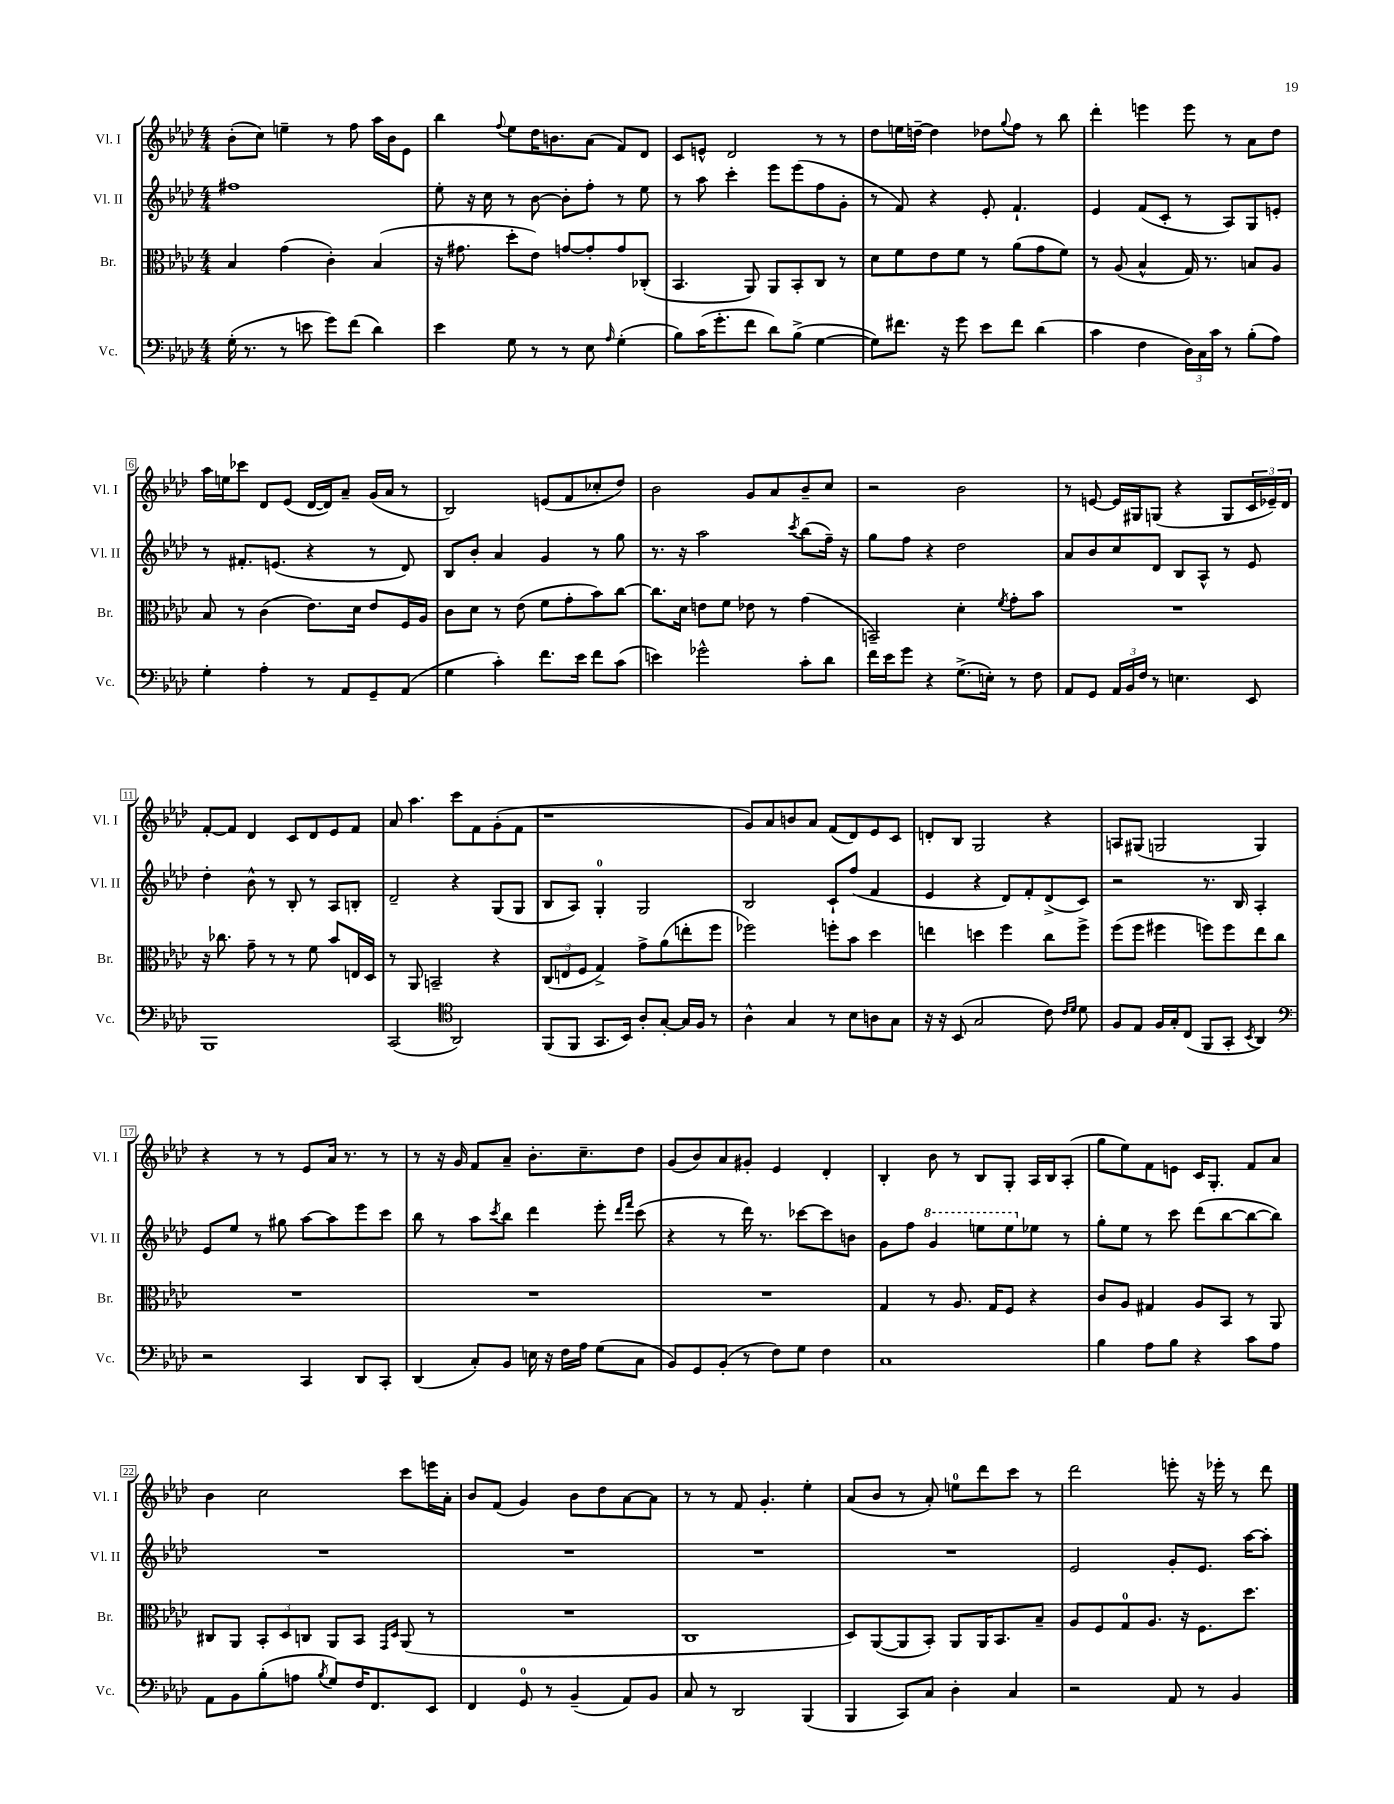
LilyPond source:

<<
\new StaffGroup <<
\new Staff = "s0" \with { instrumentName = "Vl. I" shortInstrumentName = "Vl. I" } {
    \clef treble \key aes \major \numericTimeSignature \time 4/4
    bes'8-.( c''8) e''4-- r8 f''8 aes''16 bes'16 ees'8 |
    bes''4 \appoggiatura { f''8 } ees''8 des''16 b'8. aes'8( f'8) des'8 |
    c'8 e'8-^ des'2 r8 r8 |
    des''8 e''16 d''16~-- d''4 des''8 \appoggiatura { g''8 } f''8 r8 bes''8 |
    des'''4-. e'''4 e'''8 r8 aes'8 des''8 |
    aes''16 e''16 ces'''8 des'8 ees'8( des'16~ des'16) aes'8-- g'16( aes'16 r8 |
    bes2) e'8( f'8 ces''8-. des''8) |
    bes'2 g'8 aes'8 bes'8-- c''8 |
    r2 bes'2 |
    r8 e'8~ e'16 gis16 g8( r4 g8 \tuplet 3/2 { c'16 ees'16--) des'16 } |
    f'8~-. f'8 des'4 c'8 des'8 ees'8 f'8 |
    aes'8 aes''4. c'''8 f'8 g'8-.( f'8 |
    r1 |
    g'8) aes'8 b'8 aes'8 f'8( des'8) ees'8 c'8 |
    d'8-. bes8 g2 r4 |
    a8 gis8( g2 g4) |
    r4 r8 r8 ees'8 aes'16 r8. r8 |
    r8 r16 g'16 f'8 aes'8-- bes'8.-. c''8.-- des''8 |
    g'8( bes'8) aes'8 gis'8-. ees'4 des'4-. |
    bes4-. bes'8 r8 bes8 g8-. aes16 bes16 aes8-.( |
    g''8 ees''8) f'8 e'8 c'16 g8.-. f'8 aes'8 |
    bes'4 c''2 c'''8 e'''16 aes'16-. |
    bes'8 f'8( g'4) bes'8 des''8 aes'8~ aes'8 |
    r8 r8 f'8 g'4.-. ees''4-. |
    aes'8( bes'8 r8 aes'8-.) e''8-0 des'''8 c'''8 r8 |
    des'''2 e'''8-. r16 ees'''16-. r8 des'''8 \bar "|." |
}
\new Staff = "s1" \with { instrumentName = "Vl. II" shortInstrumentName = "Vl. II" } {
    \clef treble \key aes \major \numericTimeSignature \time 4/4
    fis''1 |
    ees''8-. r16 c''16 r8 bes'8~ bes'8-. f''8-. r8 ees''8 |
    r8 aes''8 c'''4-. ees'''8 ees'''8( f''8 g'8-. |
    r8 f'8) r4 ees'8-. f'4.-! |
    ees'4 f'8( c'8-. r8 aes8) g8 e'8-. |
    r8 fis'8.-. e'8.( r4 r8 des'8) |
    bes8 bes'8-. aes'4 g'4 r8 g''8 |
    r8. r16 aes''2 \acciaccatura { c'''8 } bes''8( f''16--) r16 |
    g''8 f''8 r4 des''2 |
    aes'8 bes'8 c''8 des'8 bes8 aes8-^ r8 ees'8 |
    des''4-. bes'8-^ r8 bes8-. r8 aes8 b8-. |
    des'2-- r4 g8( g8 |
    bes8 aes8) g4-0-. g2 |
    bes2 c'8-! f''8( f'4 |
    ees'4 r4 des'8) f'8-. des'8->( c'8) |
    r2 r8. bes16 aes4-. |
    ees'8 ees''8 r8 gis''8 aes''8~ aes''8 ees'''8 c'''8 |
    bes''8 r8 aes''8 \acciaccatura { c'''8 } bes''8 des'''4 ees'''8-. \grace { des'''16 f'''16 } c'''8( |
    r4 r8 des'''16) r8. ces'''8~ ces'''8 b'8 |
    g'8 f''8 \ottava #1 g''4 e'''8 e'''8 \ottava #0 ees''!8 r8 |
    g''8-. ees''8 r8 c'''8 des'''8( bes''8~ bes''8~ bes''8) |
    R1 |
    R1 |
    R1 |
    R1 |
    ees'2 g'8-. ees'8. aes''16~ aes''8-. \bar "|." |
}
\new Staff = "s2" \with { instrumentName = "Br." shortInstrumentName = "Br." } {
    \clef alto \key aes \major \numericTimeSignature \time 4/4
    bes4 g'4( c'4-.) bes4( |
    r16 gis'8. des''8-. ees'8) g'8~ g'8-. g'8 ces8-.( |
    bes,4. aes,8) aes,8 bes,8-. c8 r8 |
    des'8 f'8 ees'8 f'8 r8 aes'8( g'8 f'8) |
    r8 aes8( bes4-^ g16) r8. b8 aes8 |
    bes8 r8 c'4( ees'8.) des'16 ees'8 f16 aes16 |
    c'8 des'8 r8 ees'8( f'8 g'8-. bes'8) c''8~ |
    c''8. des'16 e'8 f'8 ees'8 r8 g'4( |
    b,2--) des'4-. \acciaccatura { f'8 } g'8-. bes'8 |
    R1 |
    r16 ces''8. g'8-- r8 r8 f'8 bes'8 e16 des16 |
    r8 aes,8 b,2-- r4 |
    \tuplet 3/2 { c8( e8 f8 } g4->) g'8-> aes'8( e''8-. f''8 |
    fes''2) f''8-. bes'8 des''4 |
    e''4 d''4 f''4 c''8 f''8-> |
    f''8( f''8 fis''4 f''8) f''8 ees''8 c''8 |
    R1 |
    R1 |
    R1 |
    g4 r8 aes8. g16 f8 r4 |
    c'8 aes8 gis4 aes8 bes,8 r8 aes,8 |
    cis8 aes,8 \tuplet 3/2 { bes,8-. des8 c8 } aes,8 bes,8 \grace { g,16 des16 } aes,8( r8 |
    R1 |
    c1 |
    des8) aes,8~( aes,8 bes,8-.) aes,8 aes,16 bes,8. bes8-- |
    aes8 f8 g8-0 aes8. r16 f8. des''8. \bar "|." |
}
\new Staff = "s3" \with { instrumentName = "Vc." shortInstrumentName = "Vc." } {
    \clef bass \key aes \major \numericTimeSignature \time 4/4
    g16-.( r8. r8 e'8 g'8) f'8( des'4) |
    ees'4 g8 r8 r8 ees8 \grace { aes16 } g4-.( |
    bes8) c'16( g'8.-. f'8 des'8) bes8->( g4~ |
    g8) fis'8. r16 g'8 ees'8 fis'8 des'4( |
    c'4 f4 \tuplet 3/2 { des16) c16 c'16 } r8 bes8-.( aes8) |
    g4-. aes4-. r8 aes,8 g,8-- aes,8( |
    g4 c'4-.) f'8. ees'16 f'8 c'8( |
    e'4) ges'2-^ c'8-. des'8 |
    f'16 ees'16 g'8 r4 g8.->( e16-.) r8 f8 |
    aes,8 g,8 \tuplet 3/2 { aes,16 bes,16 f16 } r8 e4. ees,8 |
    bes,,1 |
    c,2( \clef tenor aes,2) |
    f,8( f,8 g,8. bes,16) aes8-. g8~-. g16 f16 r8 |
    aes4-^ g4 r8 bes8 a8 g8 |
    r16 r16 bes,8( g2 c'8) \grace { c'16 des'16 } des'8 |
    f8 ees8 f16 g16-. c8( f,8 g,8-. \acciaccatura { bes,8 } aes,4) |
    \clef bass r2 c,4 des,8 c,8-. |
    des,4( c8-.) bes,8 e16 r16 f16 aes16 g8( c8 |
    bes,8) g,8 bes,8-.( r8 f8) g8 f4 |
    c1 |
    bes4 aes8 bes8 r4 c'8 aes8 |
    aes,8 bes,8 bes8-.( a8 \acciaccatura { bes8 } g8) f16 f,8. ees,8 |
    f,4 g,8-0 r8 bes,4--( aes,8) bes,8 |
    c8 r8 des,2 bes,,4( |
    bes,,4 c,8) c8 des4-. c4 |
    r2 aes,8 r8 bes,4 \bar "|." |
}
>>
>>
\layout { \context { \Score \override BarNumber.stencil = #(make-stencil-boxer 0.1 0.3 ly:text-interface::print) } }
